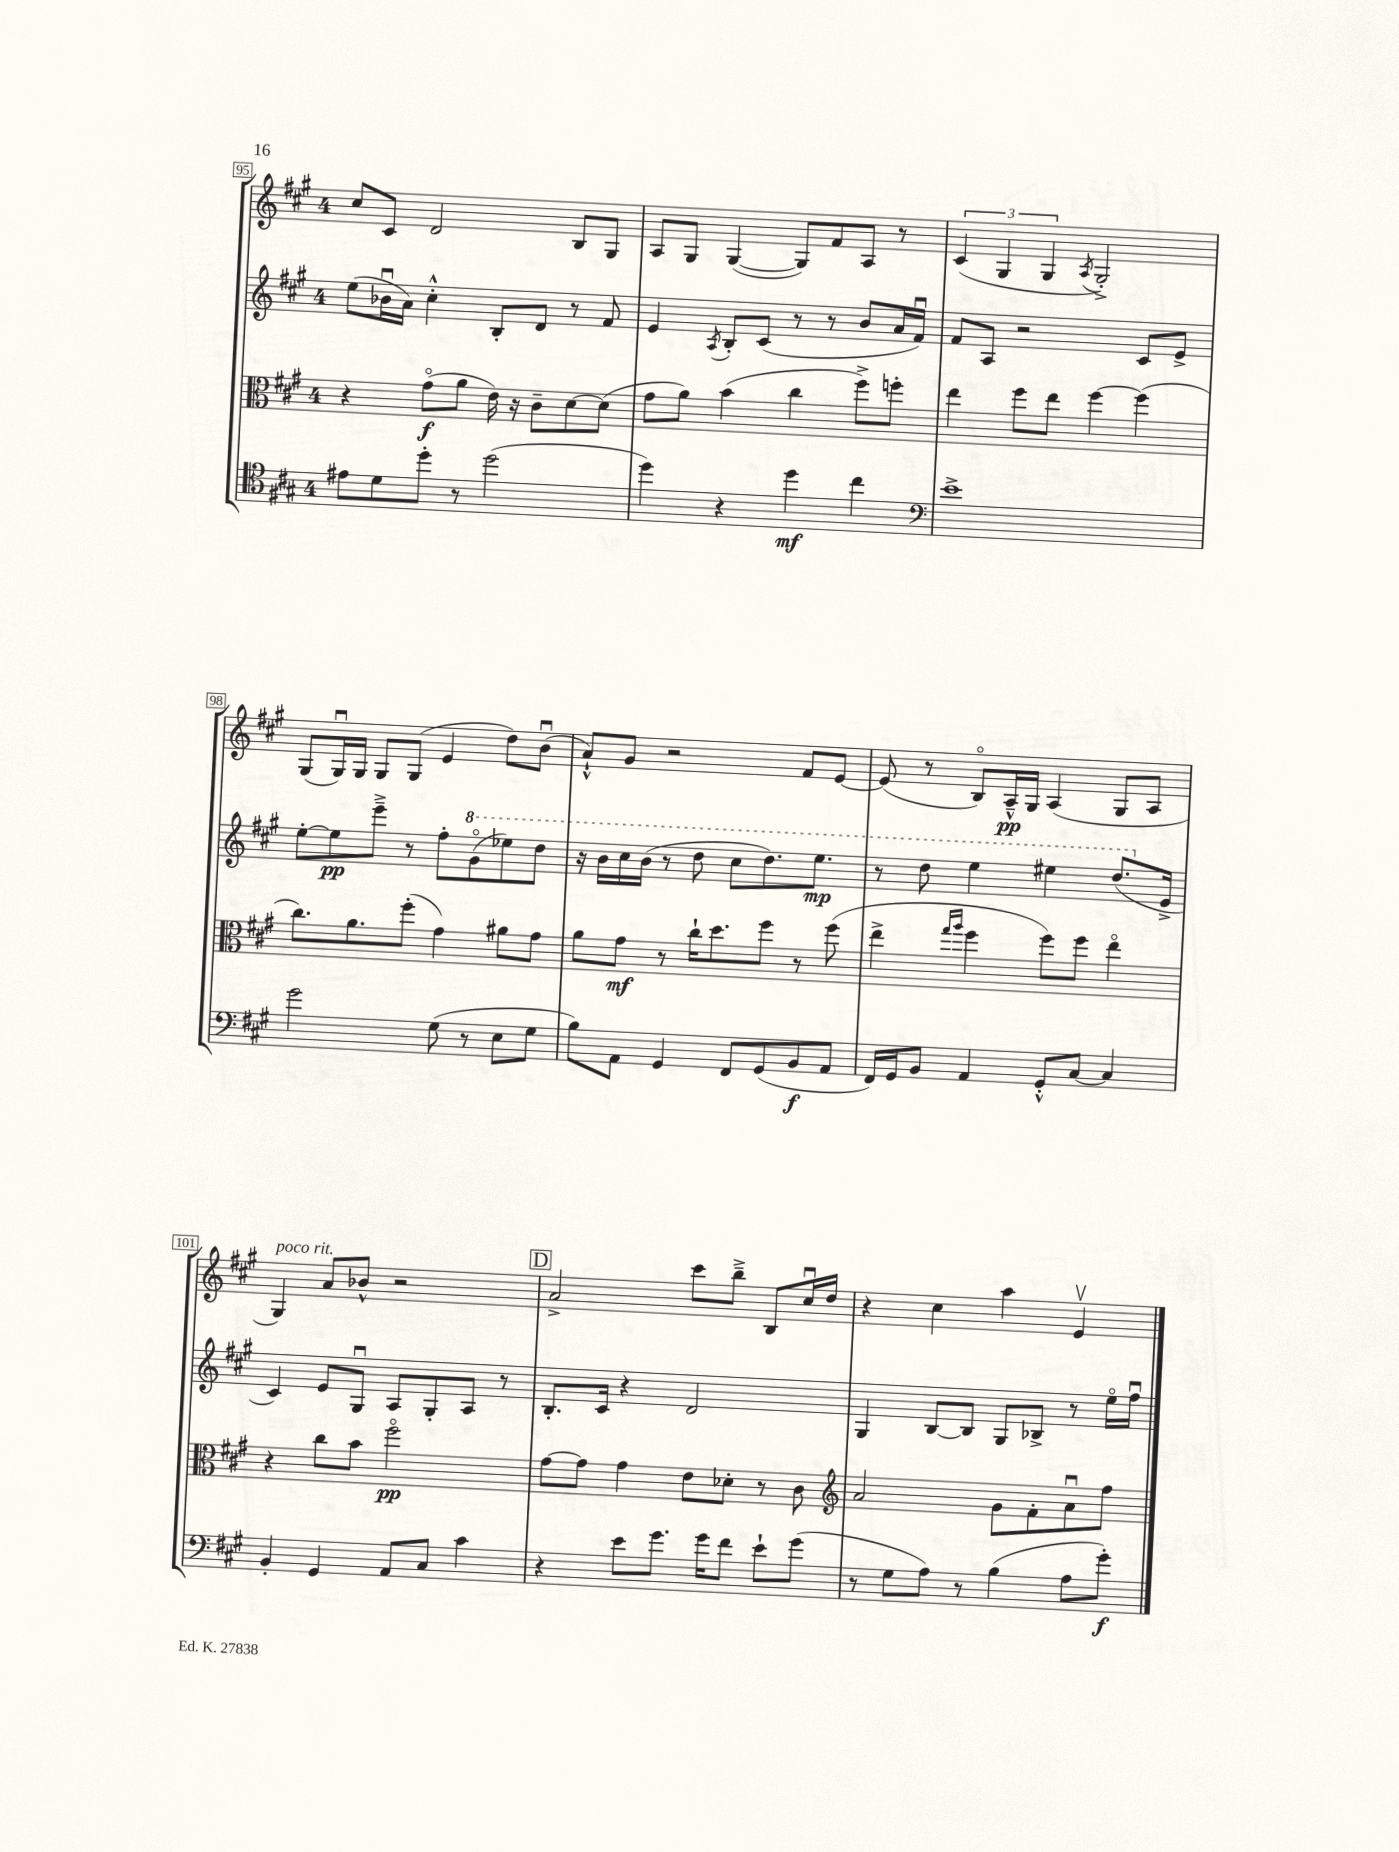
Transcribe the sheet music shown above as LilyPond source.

<<
\new StaffGroup <<
\new Staff = "s0" {
    \clef treble \key a \major \once \override Staff.TimeSignature.style = #'single-digit \time 4/4
    cis''8 cis'8 d'2 b8 gis8 |
    a8 gis8 gis4~( gis8) fis'8 a8 r8 |
    \tuplet 3/2 { cis'4( gis4 gis4 } \acciaccatura { a8 } gis2-.->) |
    gis8( gis16\downbow) gis16 gis8 gis8( e'4 d''8) b'8\downbow( |
    a'8-!-^) gis'8 r2 fis'8 e'8~ |
    e'8( r8 b8\flageolet) a16---^\pp gis16 a4( gis8 a8 |
    gis4^\markup { \italic "poco rit." }) a'8 bes'8-^ r2 |
    \mark \markup { \box "D" } a'2-> cis'''8 b''8---> b8 cis''16\downbow d''16 |
    r4 cis''4 a''4 e'4\upbow \bar "|." |
}
\new Staff = "s1" {
    \clef treble \key a \major \once \override Staff.TimeSignature.style = #'single-digit \time 4/4
    e''8( bes'16\downbow a'16) cis''4-.-^ b8-. d'8 r8 fis'8 |
    e'4 \acciaccatura { a8 } b8-. cis'8( r8 r8 b'8 a'16 fis'16\downbow) |
    fis'8 a8 r2 cis'8 e'8-> |
    e''8~-. e''8\pp e'''8---> r8 fis''8-. \ottava #1 gis''8\flageolet( ees'''8) d'''8 |
    r16 b''16 cis'''16 b''16( r8 d'''8 cis'''8 d'''8.) e'''8.\mp |
    r8 d'''8 e'''4 eis'''4 d'''8.( \ottava #0 e'16-> |
    cis'4) e'8 gis8\downbow a8 gis8-. a8 r8 |
    \mark \markup { \box "D" } b8.-. cis'16 r4 d'2 |
    gis4 b8~ b8 gis8 bes8-> r8 e''16\flageolet fis''16\downbow \bar "|." |
}
\new Staff = "s2" {
    \clef alto \key a \major \once \override Staff.TimeSignature.style = #'single-digit \time 4/4
    r4 gis'8\flageolet\f( a'8 e'16) r16 cis'8-- d'8~ d'8( |
    gis'8 a'8) b'4( cis''4 fis''8->) f''8-. |
    e''4 fis''8 e''8 fis''4~ fis''4( |
    cis''8.) a'8. fis''8-.( gis'4) ais'8 gis'8 |
    a'8 gis'8\mf r8 cis''16-! d''8. fis''8 r8 fis''8( |
    e''4-> \grace { gis''16 a''16 } fis''4 fis''8) fis''8 e''4\flageolet |
    r4 cis''8 b'8 fis''2\flageolet\pp |
    \mark \markup { \box "D" } gis'8~ gis'8 gis'4 e'8 des'8-. r8 cis'8 |
    \clef treble a'2 gis'8 fis'8-. a'8\downbow fis''8 \bar "|." |
}
\new Staff = "s3" {
    \clef tenor \key a \major \once \override Staff.TimeSignature.style = #'single-digit \time 4/4
    eis'8 d'8 d''8-. r8 d''2( |
    d''4) r4 d''4\mf cis''4 |
    \clef bass e'1-> |
    gis'2 gis8( r8 e8 gis8 |
    b8) a,8 gis,4 fis,8 gis,8( b,8\f a,8 |
    fis,16) gis,16 b,8 a,4 gis,8-.-^ cis8~ cis4 |
    b,4-. gis,4 a,8 cis8 cis'4 |
    \mark \markup { \box "D" } r4 e'8 gis'8. gis'16 fis'8 e'8-! gis'8( |
    r8 gis8 a8) r8 b4( a8 gis'8-.\f) \bar "|." |
}
>>
>>
\layout { \context { \Score currentBarNumber = #95 \override BarNumber.stencil = #(make-stencil-boxer 0.1 0.3 ly:text-interface::print) } }
